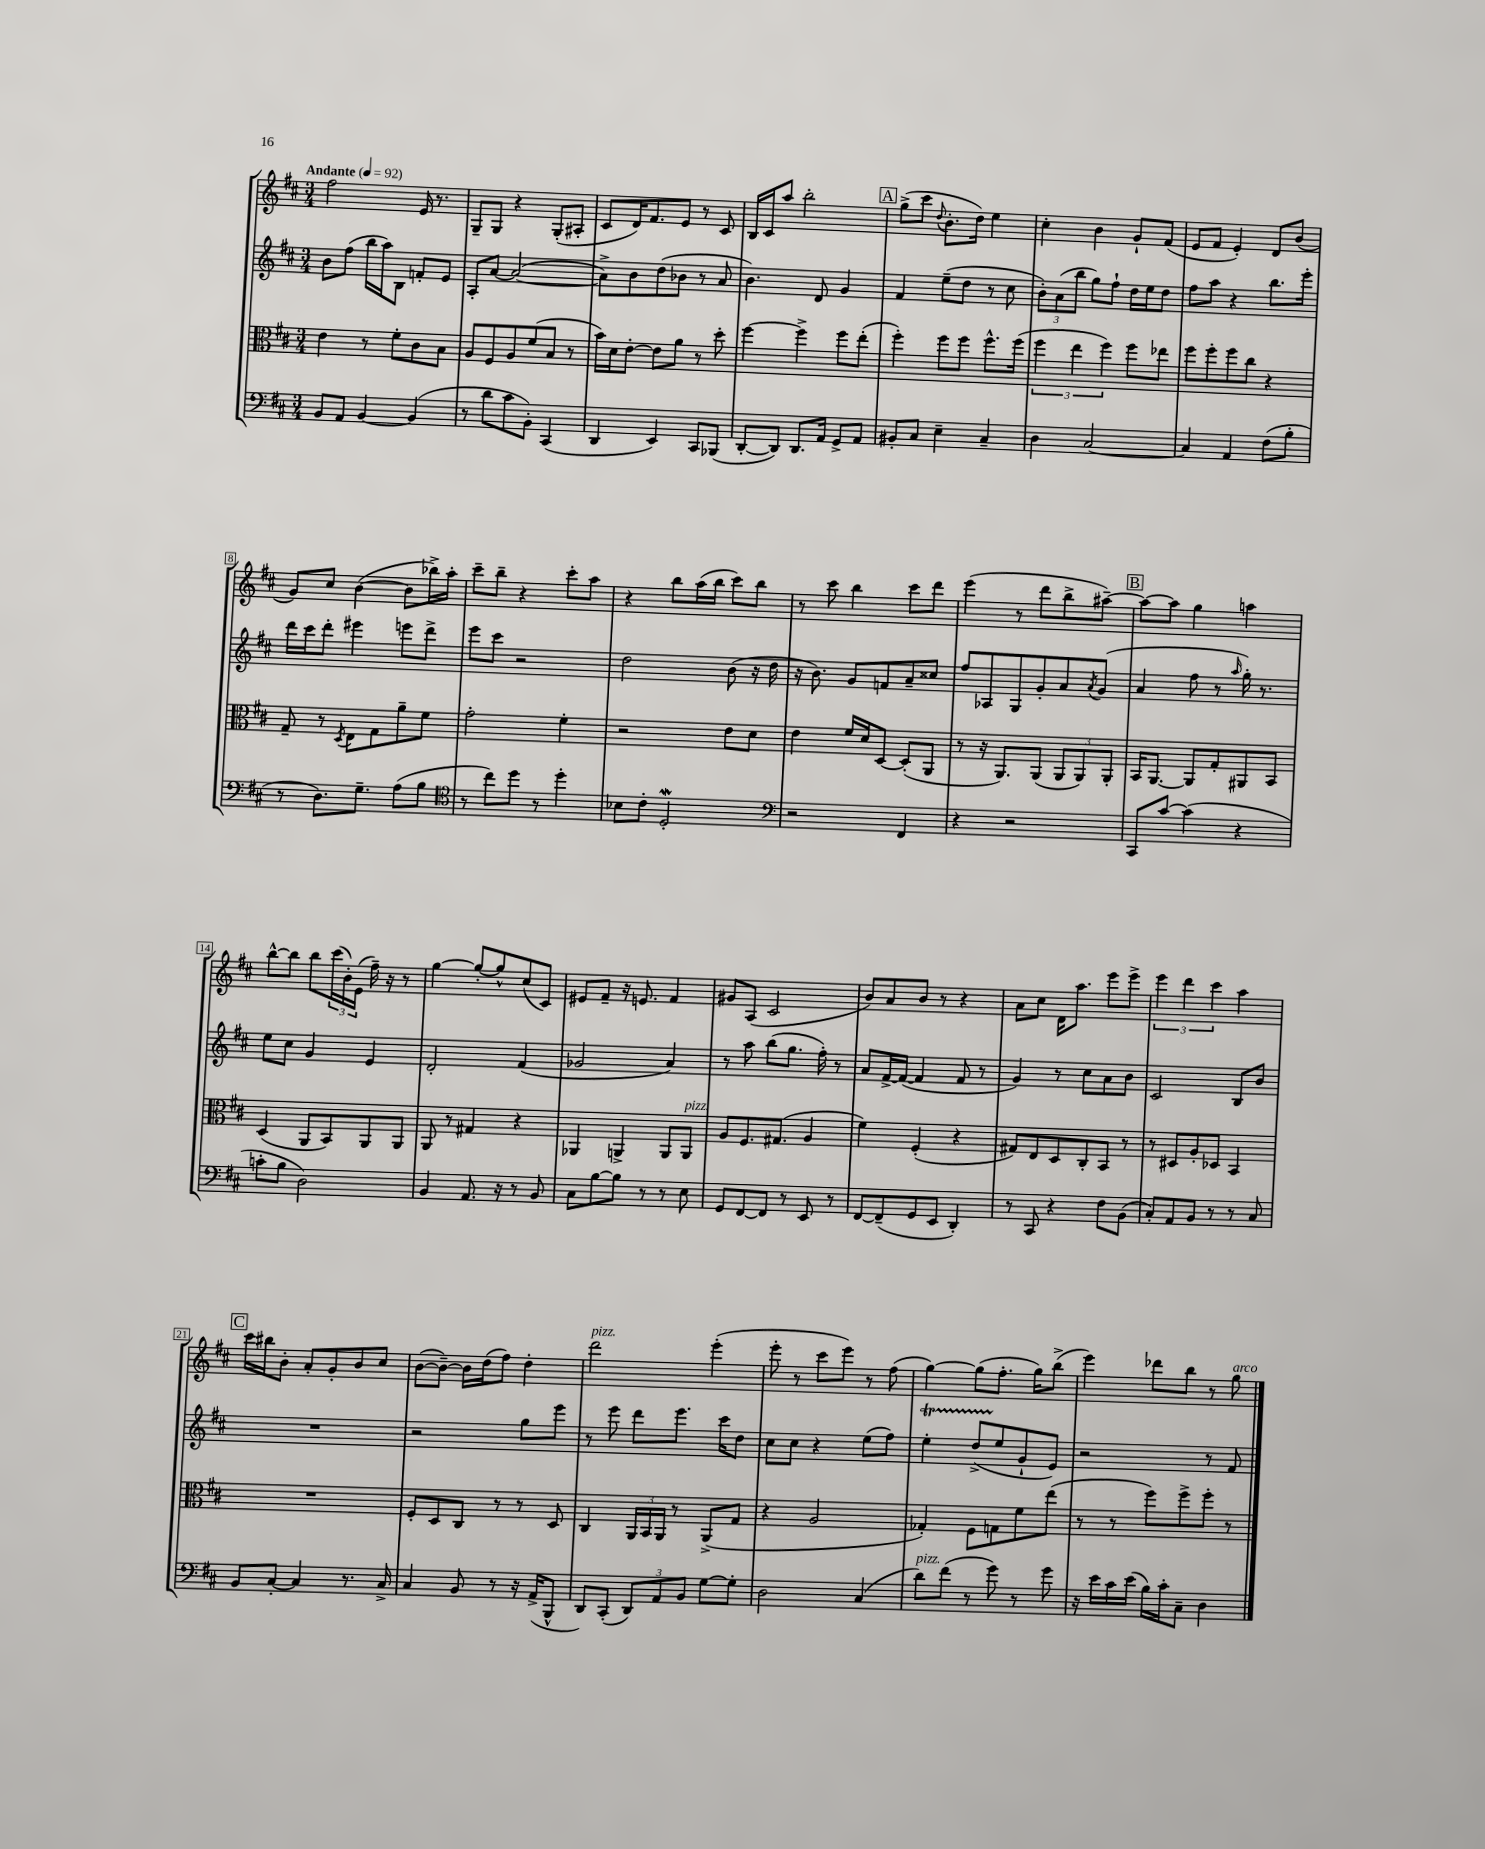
<<
\new StaffGroup <<
\new Staff = "s0" {
    \clef treble \key d \major \numericTimeSignature \time 3/4 \tempo "Andante" 4 = 92
    fis''2 e'16 r8. |
    g8-- g8 r4 g8-.( ais8-. |
    cis'8 d'16) fis'8. e'8 r8 cis'8 |
    b16 cis'16 a''8 b''2-. |
    \mark \markup { \box "A" } g''8->( cis'''8 \appoggiatura { d''8 } b'8.-. d''16) e''4 |
    cis''4-. b'4 g'8-! fis'8( |
    e'8 fis'8 e'4-.) d'8 b'8( |
    g'8) cis''8 b'4~( b'8 bes''16->) a''16-. |
    cis'''8-- b''8-- r4 cis'''8-. a''8 |
    r4 b''8 a''16( b''16 cis'''8) b''8 |
    r8 cis'''8 b''4 cis'''8 d'''8 |
    e'''4( r8 d'''8 b''8-> ais''8~--) |
    \mark \markup { \box "B" } ais''8~ ais''8 g''4 a''4 |
    b''8~-^ b''8 b''8 \tuplet 3/2 { cis'''16( b'16-.) e'16( } fis''16--) r16 r8 |
    g''4~ g''8~-. g''8-^ cis''8( cis'8) |
    eis'8 fis'8-- r16 e'8. fis'4 |
    gis'8 a8( cis'2 |
    b'8) a'8 b'8 r8 r4 |
    a'8 cis''8 d'16 a''8. e'''8 e'''8-> |
    \tuplet 3/2 { e'''4 d'''4 cis'''4 } a''4 |
    \mark \markup { \box "C" } cis'''16 bis''16 b'8-. a'8-. g'8-. b'8 cis''8 |
    b'8~( b'8~--) b'16 d''16( fis''8) d''4-. |
    d'''2^\markup { \italic "pizz." } e'''4-.( |
    e'''8-. r8 cis'''8 e'''8) r8 fis''8( |
    g''4~) g''8( fis''8.-. g''16) b''8->( |
    e'''4) des'''8 b''8 r8 g''8^\markup { \italic "arco" } \bar "|." |
}
\new Staff = "s1" {
    \clef treble \key d \major \numericTimeSignature \time 3/4
    b'8 fis''8( b''16 a''16) b8 f'8-. e'8 |
    a8-. a'8~ a'2~( |
    a'8->) b'8 d''8( bes'8 r8 a'8 |
    b'4.) d'8 g'4 |
    \mark \markup { \box "A" } fis'4 e''8--( d''8 r8 cis''8 |
    \tuplet 3/2 { b'8-.) a'8( b''8 } g''8) fis''8-! d''16 e''16 d''8 |
    fis''8 a''8 r4 b''8. e'''16-. |
    d'''16 cis'''16 d'''8-. eis'''4 e'''8 d'''8-> |
    e'''8 cis'''8 r2 |
    d''2 b'8( r16 d''16 |
    r16 b'8.) g'8 f'8 a'8-- cisis''8 |
    fis''8 aes8 g8 g'8-. a'8 \acciaccatura { a'8 } g'8( |
    \mark \markup { \box "B" } a'4 fis''8 r8 \grace { a''16 } g''16-.) r8. |
    e''8 cis''8 g'4 e'4 |
    d'2-. fis'4( |
    ges'2 a'4) |
    r8 a''8 b''8( g''8. fis''16-.) r8 |
    a'8 fis'16~-> fis'16~( fis'4 fis'8 r8 |
    g'4) r8 cis''8 a'8 b'8 |
    cis'2 b8 b'8 |
    \mark \markup { \box "C" } R2. |
    r2 g''8 e'''8 |
    r8 e'''8 d'''8 e'''8. cis'''16 d''8 |
    cis''8 cis''8 r4 e''8( fis''8) |
    e''4-.\startTrillSpan d''8->( e''8\stopTrillSpan g'8-! e'8) |
    r2 r8 fis'8 \bar "|." |
}
\new Staff = "s2" {
    \clef alto \key d \major \numericTimeSignature \time 3/4
    e'4 r8 fis'8-. cis'8 b8 |
    a8 fis8 a8 fis'8( b8 r8 |
    b'16) d'16 e'8~-. e'8 a'8 r8 d''8-. |
    fis''4~ fis''4-> fis''8 e''8-.( |
    \mark \markup { \box "A" } fis''4-.) fis''8 fis''8 fis''8.-^ fis''16( |
    \tuplet 3/2 { fis''4 e''4 fis''4) } fis''8 ees''8 |
    fis''8 fis''8-. fis''8 cis''8 r4 |
    g8-- r8 \acciaccatura { d8 } e8 g8 a'8-- fis'8 |
    g'2-. fis'4-. |
    r2 e'8 d'8 |
    e'4 fis'16 d'16 d8~ d8-.( a,8 |
    r8 r16 a,8.) a,8( \tuplet 3/2 { a,8 a,8) a,8-. } |
    \mark \markup { \box "B" } b,16 a,8.~ a,8 g8-. ais,8 b,8 |
    d4( a,8 b,8) a,8 a,8 |
    a,8 r8 gis4 r4 |
    aes,4 a,4-> a,8 a,8^\markup { \italic "pizz." } |
    a8 fis8. gis8.( a4 |
    fis'4) fis4-.( r4 |
    gis8) e8 d8 cis8-. b,8 r8 |
    r8 dis8 a8-. des8 b,4 |
    \mark \markup { \box "C" } R2. |
    fis8-. d8 cis8 r8 r8 d8 |
    cis4 \tuplet 3/2 { a,16 b,16 a,16 } r8 a,8->( g8 |
    r4 a2 |
    ges4-.) fis8 g8 fis'8 e''8( |
    r8 r8 fis''8) fis''8-> fis''8-. r8 \bar "|." |
}
\new Staff = "s3" {
    \clef bass \key d \major \numericTimeSignature \time 3/4
    b,8 a,8 b,4~ b,4( |
    r8 d'8 cis'8 b,8-.) cis,4( |
    d,4 e,4) cis,8 bes,,8( |
    d,8~-. d,8) d,8. a,16 g,8-> a,8 |
    \mark \markup { \box "A" } bis,8-. cis8 e4-- cis4-- |
    d4 cis2~ |
    cis4 a,4 fis8( b8-. |
    r8 d8.) g8.-- a8( b8 |
    \clef tenor r8 cis''8) d''8 r8 d''4-. |
    bes8 cis'8-. d2-.\mordent |
    \clef bass r2 fis,4 |
    r4 r2 |
    \mark \markup { \box "B" } cis,8 cis'8~ cis'4( r4 |
    c'8-. b8 d2) |
    b,4 a,8. r16 r8 b,8 |
    cis8 b8~ b8 r8 r8 e8 |
    g,8 fis,8~ fis,8 r8 e,8 r8 |
    fis,8~ fis,8--( g,8 e,8 d,4-.) |
    r8 cis,8 r4 fis8 b,8( |
    cis8-.) a,8 b,8 r8 r8 cis8 |
    \mark \markup { \box "C" } b,8 cis8~-. cis4 r8. cis16-> |
    cis4 b,8 r8 r16 a,16->( b,,8-^ |
    d,8) cis,8-.( \tuplet 3/2 { d,8) a,8 b,8 } g8~ g8-. |
    d2 cis4( |
    d'8^\markup { \italic "pizz." }) fis'8( r8 g'8) r8 g'8 |
    r16 e'16 cis'16 e'16( b16) cis'16-. cis8-- d4 \bar "|." |
}
>>
>>
\layout { \context { \Score \override BarNumber.stencil = #(make-stencil-boxer 0.1 0.3 ly:text-interface::print) } }
